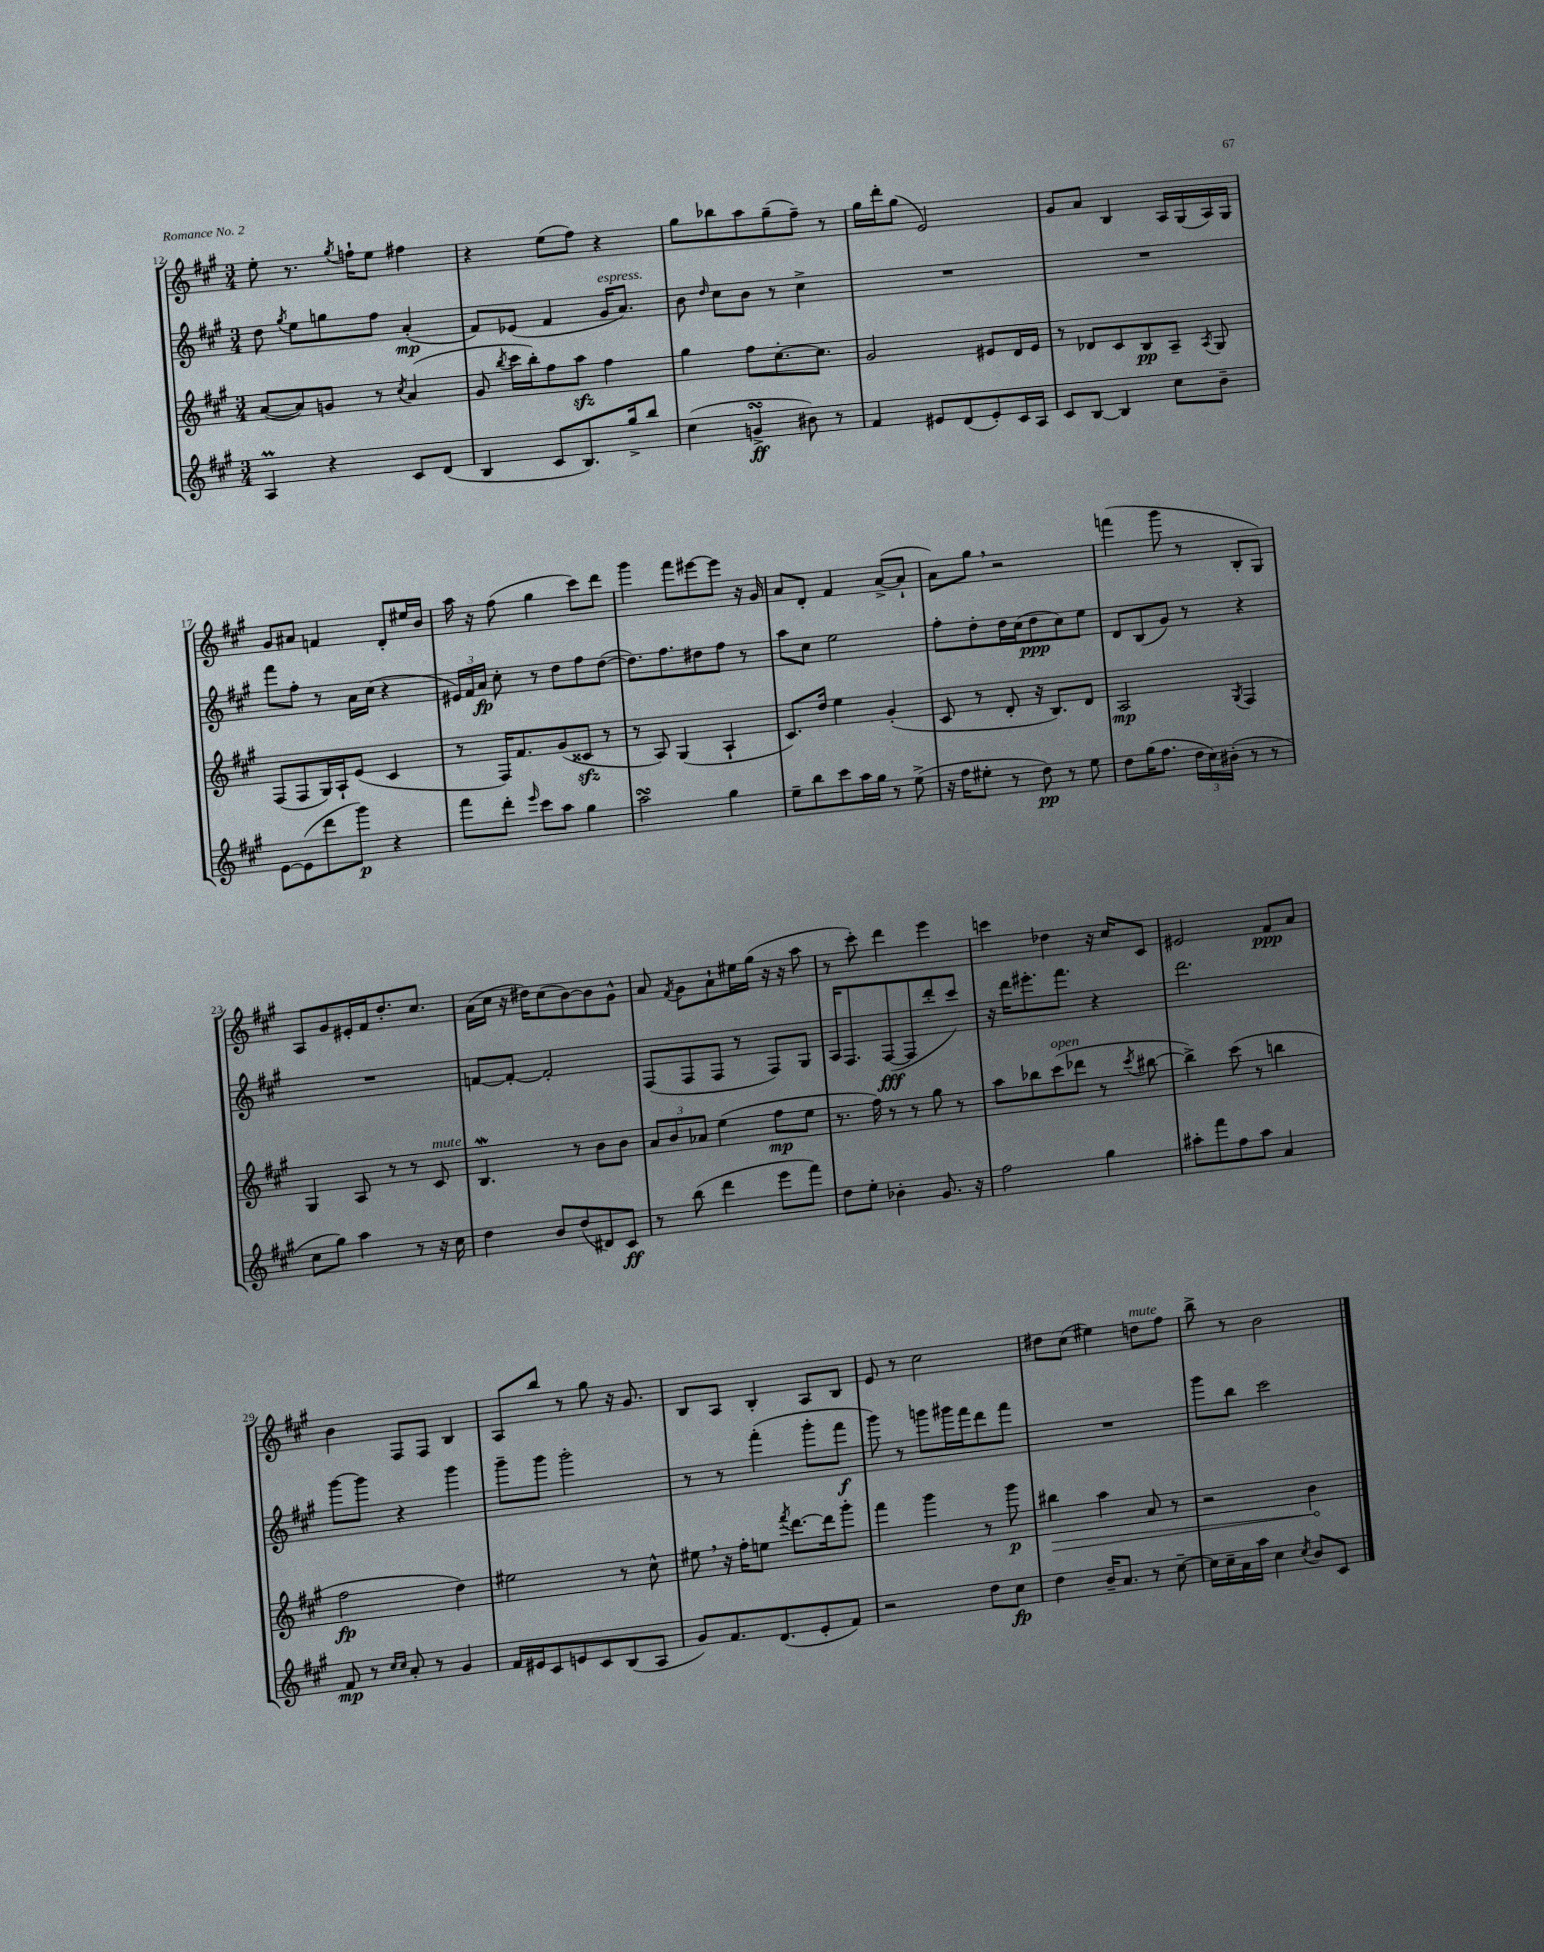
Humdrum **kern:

**kern	**kern	**kern	**kern
*staff4	*staff3	*staff2	*staff1
*clefG2	*clefG2	*clefG2	*clefG2
*k[f#c#g#]	*k[f#c#g#]	*k[f#c#g#]	*k[f#c#g#]
*M3/4	*M3/4	*M3/4	*M3/4
4A	([8a	8dd	8ee'
.	.	8qgg#	.
.	8a])	8ee	8.r
4r	8g	8gg	.
.	.	.	8qgg#
.	.	.	16ff`
.	8r	8ff#	8ee
.	8qcc#	.	.
8c#	(4a	(4a'	4ff#
(8d	.	.	.
=	=	=	=
4B	8g#	8f#)	4r
.	8qbb	.	.
.	16ccc#	(8e-	.
.	16bb')	.	.
8c#	8ff#	4f#	(8ee
8.B)	8aa	.	8ff#)
.	4ff#	16g#	4r
16gg#^	.	8.a)	.
8bb	.	.	.
=	=	=	=
(4cc#	4gg#	8b	8gg#
.	.	16qqdd	.
.	.	8cc#	8bb-
4g^	8ff#	8b	8aa
.	[8.cc#'	8r	(8gg#~
8b#)	.	4cc#^	8ff#~)
.	8.cc#]	.	.
8r	.	.	8r
=	=	=	=
4f#	2g#	2.r	16gg#
.	.	.	16ddd'
.	.	.	(8gg#
8e#	.	.	2e)
(8d	.	.	.
8e#')	8e#	.	.
16c#	16d	.	.
16A	16e#	.	.
=	=	=	=
8c#	8r	2.r	8g#
[8B	8d-	.	8a
4B]	8c#	.	4B
.	8B	.	.
8cc#	8A~	.	16A
.	.	.	(16G#
.	8qA	.	.
8b~	8G#	.	16A)
.	.	.	16G#
=	=	=	=
[8e	(8F#	8fff#	8g#
(8e]	8F#	8ff#'	8a#
8ddd	16G#)	8r	4f
.	16A`	.	.
8ggg#)	(8e	16a	.
.	.	(16cc#	.
4r	4c#	4r	8d'
.	.	.	16ee#
.	.	.	16b
=	=	=	=
8fff#	8r	24e#)	16aa
.	.	24f#	.
.	.	.	16r
.	.	24a	.
8ddd'	16F#)	8cc#'	(8ff#
.	8.f#	.	.
16qqeee	.	.	.
8ccc#	.	8r	4gg#
8aa	(8g#	8dd	.
4gg#	8c##	8ff#	8ccc#)
.	8r	([8dd	8ddd
=	=	=	=
2aa	8r	8.dd])	4ggg#
.	8A)	.	.
.	.	8.ff#	.
.	(4G#	.	8fff#
.	.	8dd#	[8eee#
4gg#	4A`	8ff#	8eee#]
.	.	8r	16r
.	.	.	16g#
=	=	=	=
8ee~	8.c#)	8aa	8a
8bb	.	8cc#	8d'
.	16dd	.	.
8ccc#	4ee	2ee	4f#
16aa	.	.	.
16gg#	.	.	.
8r	(4g#'	.	([8a^
(8ee^	.	.	8a`]
=	=	=	=
16r	8c#	8ff#'	8a)
16ff#	.	.	.
8ee#'	8r	8dd'	8gg#
8r	8d'	16dd	2r
.	.	(16cc#	.
8dd)	16r	8dd	.
.	8.B)	.	.
8r	.	8cc#)	.
8ee#	8d	8ee	.
=	=	=	=
8dd	2A	8d	(4fff
(16gg#	.	(8B	.
8.ff#	.	.	.
.	.	8g#)	8ggg#
24dd	.	8r	8r
24cc#)	.	.	.
(24b#'	.	.	.
.	8qG#	.	.
8r	4F#	4r	8B'
8r	.	.	8G#)
=	=	=	=
8cc#	4G#	2.r	8A
8gg#)	.	.	8g#
4aa	8A	.	16e#'
.	.	.	16f#
.	8r	.	8.dd'
8r	8r	.	.
.	.	.	8.cc#
16r	8c#	.	.
16cc#	.	.	.
=	=	=	=
4dd	4.B	[8f	(16a
.	.	.	16cc#
.	.	8f'_	16r
.	.	.	16dd#)
8b	.	2f']	(8cc#
(8dd	8r	.	[8b)
8d#)	8b	.	8b]
8c#	8b	.	8g#^^
=	=	=	=
8r	12a	(8F#	8a
.	12b	.	.
.	.	.	8qf#
(8bb	.	8F#	8g#
.	12a-	.	.
4ddd	(4ee	8F#	8a`
.	.	8r	16ee#
.	.	.	(16gg#
8eee	8ff#	8F#)	16r
.	.	.	16r
8fff#)	8ee	8G#	8aa
=	=	=	=
8dd	8.r	16A	8r
.	.	8.F#	.
8ee'	.	.	8ccc#')
.	16ff#)	.	.
4b-'	8r	([8F#	4ddd
.	8r	8F#]	.
8.g#	8gg#	8ddd'	4eee
.	8r	8ccc#)	.
16r	.	.	.
=	=	=	=
2ff#	8aa	16r	4ccc
.	.	16ddd	.
.	8bb-	8.eee#'	.
.	(8ccc#	.	4dd-
.	.	8.fff#	.
.	8ddd-	.	.
4gg#	8r	4r	16r
.	.	.	16cc#
.	8qccc#	.	.
.	[8bb#	.	8c#
=	=	=	=
8aa#'	4bb#^])	2.ddd	2e#
8fff#	.	.	.
8ff#	(8ccc#	.	.
8aa#	8r	.	.
4a	4bb	.	8f#
.	.	.	8a
=	=	=	=
8f#	2ff#	[8ggg#	4b
8r	.	8ggg#]	.
16qqcc#	.	.	.
16qqcc#	.	.	.
8a'	.	4r	8F#
8r	.	.	8F#
4g#	4dd)	4ggg#	4B
=	=	=	=
16f#	2ee#	8ggg#~	8A
16e#	.	.	.
8c#	.	8ggg#	8bb
8e	.	2ggg#'	8r
8c#	.	.	8gg#
(8B	8r	.	16r
.	.	.	8.g#
8A	8cc#^^	.	.
=	=	=	=
8g#)	8ee#	8r	8B
8.f#	16r	8r	8A
.	16ff#'	.	.
.	8ee	(4fff#'	4B'
(8.d	.	.	.
.	8qfff#	.	.
.	[8.ddd	.	.
8e'	.	8ggg#'	8A
.	16ddd]	.	.
8f#)	8ggg#'	8fff#	8B
=	=	=	=
2r	4fff#	8ggg#)	8e
.	.	8r	8r
.	4ggg#	8ggg	2cc#
.	.	16ggg#	.
.	.	16fff#	.
8dd	8r	8ddd	.
8cc#	8ggg#	8fff#	.
=	=	=	=
4dd	4bb#	2.r	8dd#
.	.	.	(8cc#
16b~	4aa	.	4ee#)
8.a	.	.	.
8r	8a	.	8dd
[8cc#~	8r	.	8ff#
=	=	=	=
16cc#]	2r	8ggg#	8bb^
16cc#~	.	.	.
16a	.	8bb	8r
16aa	.	.	.
4cc#	.	2ccc#	2b
8qcc#	.	.	.
8b	4b	.	.
8c#	.	.	.
==	==	==	==
*-	*-	*-	*-
